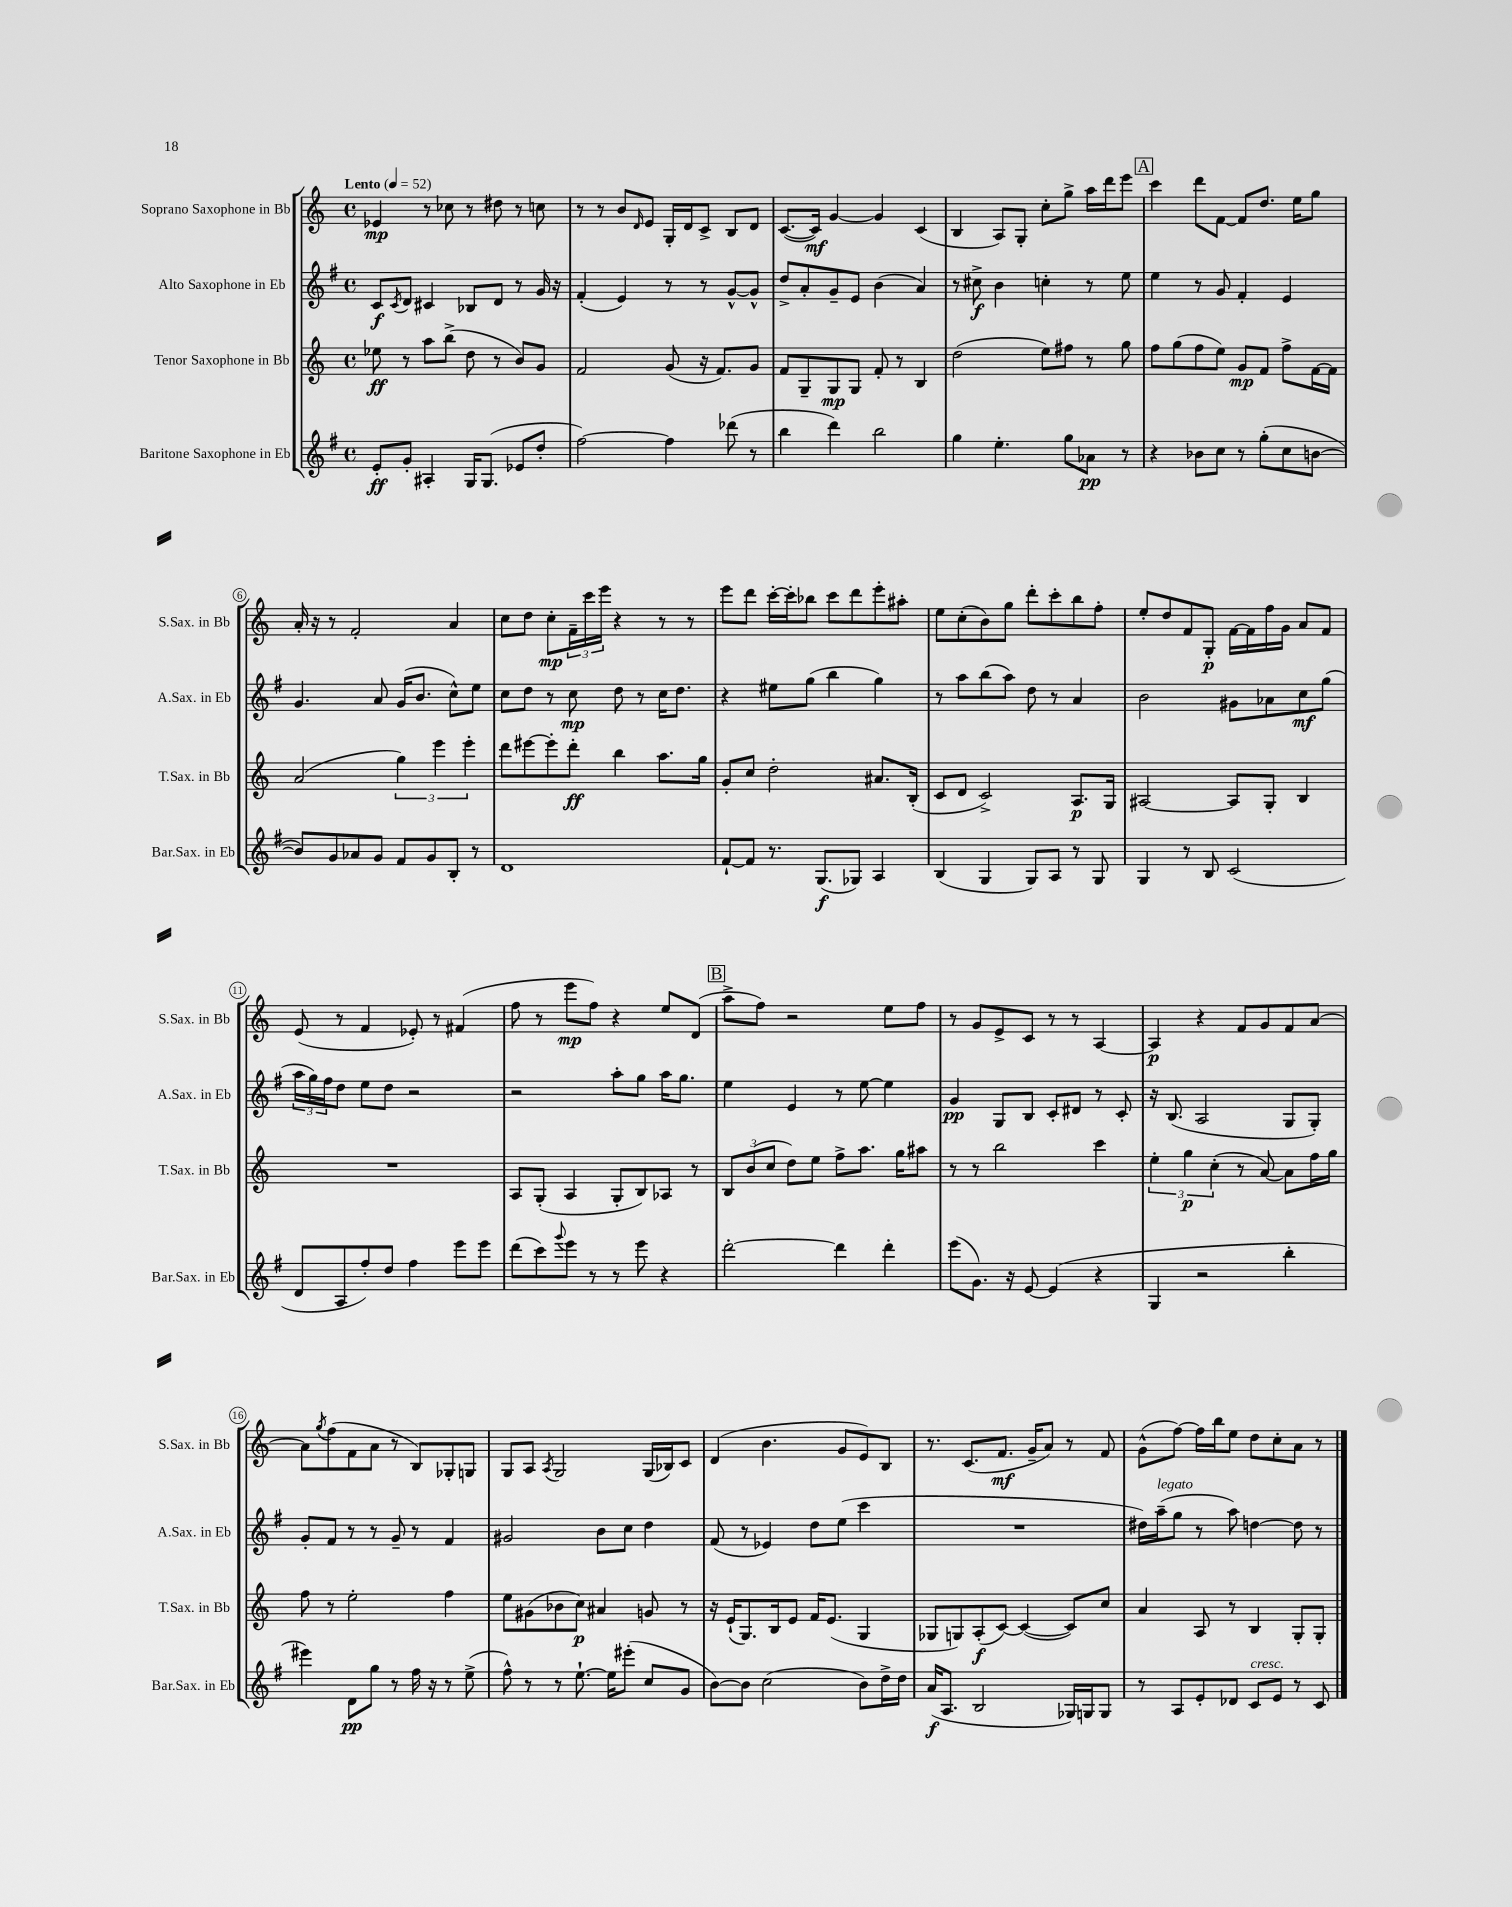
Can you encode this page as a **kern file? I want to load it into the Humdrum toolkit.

**kern	**kern	**kern	**kern
*staff4	*staff3	*staff2	*staff1
*clefG2	*clefG2	*clefG2	*clefG2
*k[f#]	*k[]	*k[f#]	*k[]
*M4/4	*M4/4	*M4/4	*M4/4
*met(c)	*met(c)	*met(c)	*met(c)
*MM52	*MM52	*MM52	*MM52
8e'/L	8ee-\	8c/L	4e-/
.	.	8qc/	.
8g'/J	8r	8d/J	.
4A#'/	8aa\L	4c#/	8r
.	(8bb^\J	.	8cc-\
16G/LK	8dd\	8B-/L	8r
(8.G/J	.	.	.
.	8r	8d/J	8dd#\
8e-/L	8b/L)	8r	8r
8dd'/J	8g/J	16g/	8cc\
.	.	16r	.
=	=	=	=
[2ff#\)	2f/	(4f#'/	8r
.	.	.	8r
.	.	4e/)	8b/L
.	.	.	16qqd/
.	.	.	8e/J
4ff#\]	(8g/	8r	16G'/LL
.	.	.	16d/J
.	16r	8r	8c^/J
.	8.f/L)	.	.
(8ddd-\	.	[8g^^/L	8B/L
8r	8g/J	8g^^/]J	8d/J
=	=	=	=
4bb\	8f/L	8dd^/L	([8.c/L
.	8G~/	8a'/	.
.	.	.	16c/]Jk)
4ddd\)	8G/	8g~/	[4g/
.	8G/J	8e/J	.
2bb\	8f'/	(4b\	4g/]
.	8r	.	.
.	4B/	4a/)	(4c/
=	=	=	=
4gg\	(2dd\	8r	4B/
.	.	8cc#^\	.
4.ee'\	.	4b\	8A/L)
.	.	.	8G'/J
.	8ee\L)	4cc'\	8cc'\L
8gg\L	8ff#\J	.	8gg^\J
8a-\J	8r	8r	16aa\LL
.	.	.	16ddd\J
8r	8gg\	8ee\	8eee\J
=	=	=	=
4r	8ff\L	4ee\	4ccc\
.	(8gg\	.	.
8b-\L	8ff\	8r	8ddd\L
8cc\J	8ee\J)	8g/	[8f\J
8r	8g/L	4f#'/	8f/]L
(8gg'\L	8f/J	.	8.dd/J
8cc\	8ff^\L	4e/	.
.	.	.	16ee\LK
[8b\J	[16f\L	.	8gg\J
.	16f\]JJ	.	.
=	=	=	=
8b/]L)	(2a/	4.g/	16a'/
.	.	.	16r
8g/	.	.	8r
8a-/	.	.	2f'/
8g/J	.	8a/	.
8f#/L	6gg\)	(16g/LK	.
.	.	8.b/J	.
8g/	.	.	.
.	6eee\	.	.
8B'/J	.	8cc^^\L)	4a/
.	6eee'\	.	.
8r	.	8ee\J	.
=	=	=	=
1d	8ddd\L	8cc\L	8cc\L
.	[8eee#\	8dd\J	8dd\J
.	8eee#'\]	8r	8cc'\L
.	8ddd'\J	8cc\	24f~\L
.	.	.	24ccc\
.	.	.	24eee\JJ
.	4bb\	8dd\	4r
.	.	8r	.
.	8.aa\L	16cc\LK	8r
.	.	8.dd\J	.
.	.	.	8r
.	16gg\Jk	.	.
=	=	=	=
[8f#`/L	8g'/L	4r	8eee\L
8f#/]J	8cc/J	.	8ddd\J
8.r	2dd'\	8ee#\L	[16ccc'\LL
.	.	.	16ccc'\]J
.	.	(8gg\J	8bb-\J
(8.G/L	.	.	.
.	.	4bb\	8ccc\L
8G-/J)	.	.	8ddd\
4A/	8.a#/L	4gg\)	8eee'\
.	.	.	8aa#'\J
.	(16B'/Jk	.	.
=	=	=	=
(4B/	8c/L	8r	8ee\L
.	8d/J	8aa\L	(8cc'\
4G/	2c^/)	(8bb\	8b\)
.	.	8aa\J)	8gg\J
8G/L)	.	8dd\	8ddd'\L
8A/J	.	8r	8ccc'\
8r	8.A/L	4a/	8bb\
8G/	.	.	8ff'\J
.	16G/Jk	.	.
=	=	=	=
4G/	[2A#/	2b\	8ee'/L
.	.	.	8dd/
8r	.	.	8f/
8B/	.	.	8G'/J
(2c/	8A#/]L	8g#\L	[16f\LL
.	.	.	16f\]
.	8G'/J	8a-\	16ff\
.	.	.	16g\JJ
.	4B/	8cc\	8a/L
.	.	(8gg\J	8f/J
=	=	=	=
8d/L	1r	24aa\LL	(8e/
.	.	24gg\)	.
.	.	24ff#\J	.
8A/	.	8dd\J	8r
8ff#'/)	.	8ee\L	4f/
8dd/J	.	8dd\J	.
4ff#\	.	2r	8e-'/)
.	.	.	8r
8eee\L	.	.	(4f#/
8eee\J	.	.	.
=	=	=	=
(8ddd\L	8A/L	2r	8ff\
8ccc\)	(8G'/J	.	8r
8qqggg/	.	.	.
8eee\J	4A/	.	8eee\L
8r	.	.	8ff\J)
8r	8G'/L	8aa'\L	4r
8eee\	8B/)	8gg\J	.
4r	8A-/J	16aa\LK	8ee/L
.	.	8.gg\J	.
.	8r	.	(8d/J
=	=	=	=
[2ddd'\	12B/L	4ee\	8aa^\L
.	(12b/	.	.
.	.	.	8ff\J)
.	12cc/J	.	.
.	8dd\L)	4e/	2r
.	8ee\J	.	.
4ddd\]	8ff^\L	8r	.
.	8.aa\J	[8ee\	.
4ddd'\	.	4ee\]	8ee\L
.	16gg\LK	.	.
.	8aa#\J	.	8ff\J
=	=	=	=
(8eee\L	8r	4g/	8r
8.g\J)	8r	.	8g/L
.	2bb\	8G/L	8e^/
16r	.	.	.
[8e/	.	8B/J	8c/J
(4e/]	.	8c'/L	8r
.	.	8d#/J	8r
4r	4ccc\	8r	[4A/
.	.	8c'/	.
=	=	=	=
4G/	6ee'\	16r	4A/]
.	.	(8.B/	.
.	6gg\	.	.
2r	.	2A/	4r
.	(6cc'\	.	.
.	8r	.	8f/L
.	[8a/)	.	8g/
4bb'\	8a\]L	8G/L	8f/
.	16ff\L	8G'/J)	[8a/J
.	16gg\JJ	.	.
=	=	=	=
4eee#\)	8ff\	8g'/L	8a\]L
.	.	.	8qgg/
.	8r	8f#/J	(8ff\
8d\L	2ee'\	8r	8f\
8gg\J	.	8r	8a\J
8r	.	8g~/	8r
16ff#\	.	8r	8B/L)
16r	.	.	.
8r	4ff\	4f#/	8G-'/
(8ee^\	.	.	8G/J
=	=	=	=
8ff#^^\)	8ee\L	2g#/	8G/L
8r	(8g#\	.	8A/J
.	.	.	8qA/
8r	8b-\	.	2G/
[8.ee`\	8cc\J)	.	.
.	4a#/	8b\L	.
16ee\]LK	.	.	.
(8eee#'\J	.	8cc\J	.
8cc/L	8g/	4dd\	(16G/LL
.	.	.	16B-/J)
8g/J	8r	.	8c/J
=	=	=	=
[8b\L)	16r	(8f#/	(4d/
.	(16e`/LK	.	.
8b\]J	8.G/)	8r	.
(2cc\	.	4e-/)	4.b\
.	16B/k	.	.
.	8e/J	.	.
.	16f/LK	8dd\L	.
.	(8.e/J	.	.
.	.	(8ee\J	8g/L
8b\L)	4G/	4ccc\	8e/)
16dd^\L	.	.	8B/J
16dd\JJ	.	.	.
=	=	=	=
(16a/LK	8G-/L	1r	8.r
8.A/J	.	.	.
.	8G/)	.	.
.	.	.	(8.c/L
2B/	(8A'/	.	.
.	[8c/J)	.	8.f/J
.	(4c/_	.	.
.	.	.	16g~/LK
.	.	.	8a/J)
16G-/LL)	8c/]L)	.	8r
16G/J	.	.	.
8G/J	8cc/J	.	8f/
=	=	=	=
8r	4a/	16dd#\LL)	(8g^^\L
.	.	(16aa~\J	.
8A/L	.	8gg\J	[8ff\J)
8e'/	8A/	8r	16ff\]LL
.	.	.	16bb\J
8d-/J	8r	8aa\)	8ee\J
8c/L	4B/	[4dd\	8dd\L
8e/J	.	.	8cc'\
8r	8G'/L	8dd\]	8a\J
8c/	8G'/J	8r	8r
==	==	==	==
*-	*-	*-	*-
